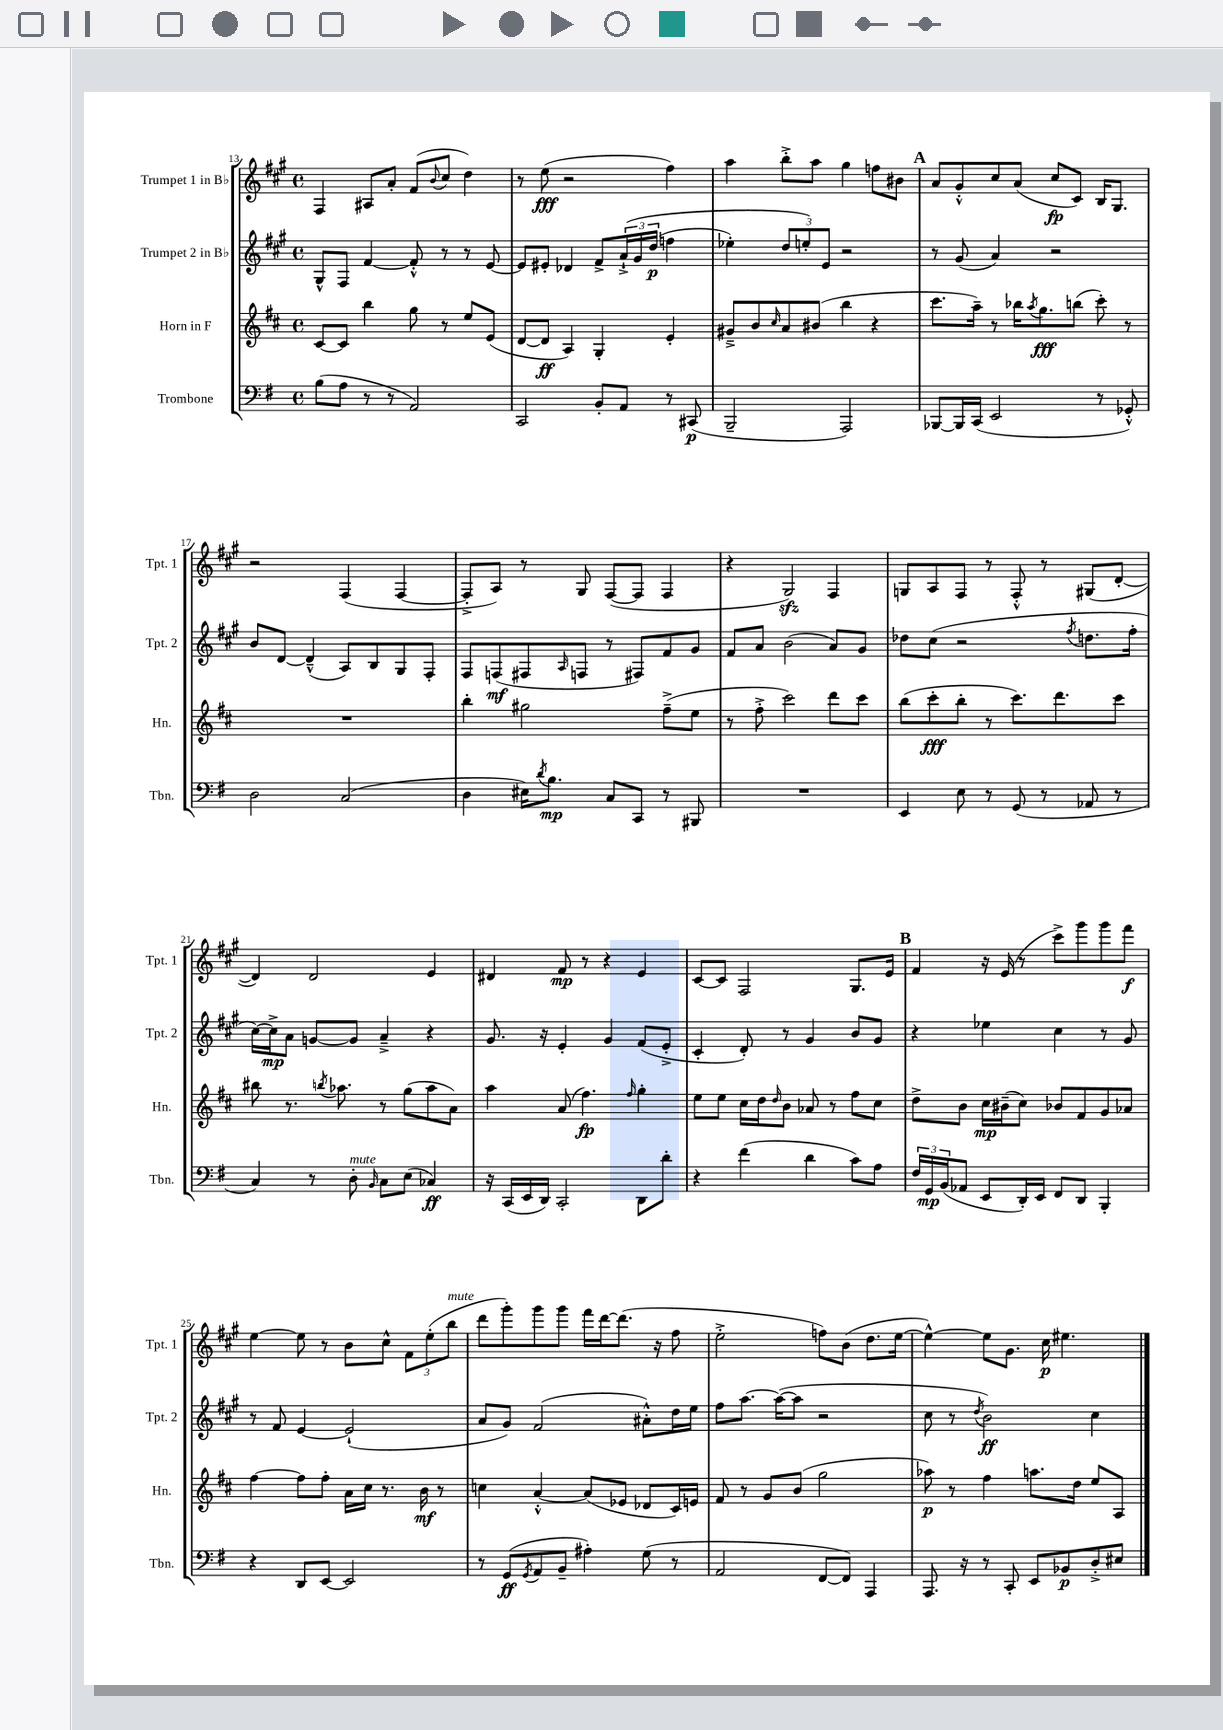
<<
\new StaffGroup <<
\new Staff = "s0" \with { instrumentName = "Trumpet 1 in Bb" shortInstrumentName = "Tpt. 1" } {
    \clef treble \key a \major \defaultTimeSignature \time 4/4
    fis4 ais8 a'8-. fis'8( \appoggiatura { b'8 } cis''8 d''4) |
    r8 e''8\fff( r2 fis''4) |
    a''4 b''8-.-> a''8 gis''4 f''8 bis'8 |
    \mark \markup { \bold "A" } a'8 gis'8-.-^ cis''8 a'8( cis''8\fp cis'8) b16 gis8. |
    r2 fis4( fis4~ |
    fis8-.-> a8) r8 gis8 fis8~( fis8 fis4 |
    r4 gis2\sfz) fis4 |
    g8 a8 fis8 r8 fis8-.-^ r8 gis8( d'8~-. |
    d'4) d'2 e'4 |
    dis'4 fis'8\mp r8 r4 e'4 |
    cis'8~ cis'8 fis2 gis8. e'16 |
    \mark \markup { \bold "B" } fis'4 r16 e'16( r8 cis'''8->) gis'''8 gis'''8 fis'''8\f |
    e''4~ e''8 r8 b'8 cis''8-^ \tuplet 3/2 { fis'8 e''8-.( b''8^\markup { \italic "mute" } } |
    d'''8 gis'''8-.) gis'''8 gis'''8 fis'''16 d'''16~ d'''8.( r16 fis''8 |
    e''2-.-> f''8) b'8( d''8. e''16~ |
    e''4~-^) e''8 gis'8. cis''16\p eis''4. \bar "|." |
}
\new Staff = "s1" \with { instrumentName = "Trumpet 2 in Bb" shortInstrumentName = "Tpt. 2" } {
    \clef treble \key a \major \defaultTimeSignature \time 4/4
    gis8-^ fis8 fis'4~ fis'8-.-^ r8 r8 e'8~ |
    e'8 eis'8-. des'4 fis'8-> \tuplet 3/2 { a'16-!->\( gis'16 d''16\p( } f''4 |
    ees''4-.) \tuplet 3/2 { d''8 e''8-.\) e'8 } r2 |
    \mark \markup { \bold "A" } r8 gis'8( a'4) r2 |
    b'8 d'8~ d'4---^( a8) b8 gis8 fis8-. |
    fis8 f8\mf( fis8 \grace { a16 } f8 r8 fis8) fis'8 gis'8 |
    fis'8 a'8 b'2( a'8) gis'8 |
    des''8 cis''8( r2 \acciaccatura { fis''8 } d''8. fis''16-. |
    cis''16~) cis''16->\mp a'8 g'8~ g'8 a'4---> r4 |
    gis'8. r16 e'4-. gis'4 fis'8( e'8-.-> |
    cis'4-. d'8-.) r8 gis'4 b'8 gis'8 |
    \mark \markup { \bold "B" } r4 ees''4 cis''4 r8 gis'8 |
    r8 fis'8 e'4~ e'2-!( |
    a'8 gis'8) fis'2( ais'8-.-^) d''16 e''16 |
    fis''8 a''8.~ a''16~( a''8 r2 |
    cis''8 r8 \acciaccatura { d''8 } b'2\ff) cis''4 \bar "|." |
}
\new Staff = "s2" \with { instrumentName = "Horn in F" shortInstrumentName = "Hn." } {
    \clef treble \key d \major \defaultTimeSignature \time 4/4
    cis'8~ cis'8 b''4 g''8 r8 e''8 e'8( |
    d'8~ d'8\ff a4) g4-. e'4-. |
    gis'8---> b'8 \grace { cis''16 } a'8 bis'8( b''4 r4 |
    \mark \markup { \bold "A" } cis'''8. a''16--) r8 bes''16 \acciaccatura { a''8 } g''8.\fff b''8( cis'''8-.) r8 |
    R1 |
    b''4-. gis''2 fis''8--->( e''8 |
    r8 fis''8-.-> cis'''2) d'''8 cis'''8 |
    b''8( cis'''8-.\fff b''8-. r8 cis'''8.) d'''8. cis'''8 |
    bis''8 r8. \acciaccatura { b''8 } aes''8. r8 g''8( aes''8 a'8) |
    a''4 a'8( fis''4.\fp) \grace { fis''16 } g''4-. |
    e''8 e''8 cis''16 d''16 \grace { d''16 } b'8 aes'8 r8 fis''8 cis''8 |
    \mark \markup { \bold "B" } d''8-> b'8 cis''16\mp bis'16--( cis''8) bes'8 fis'8 g'8 aes'8 |
    fis''4~ fis''8 fis''8-. a'16 cis''16 r8. b'16\mf r8 |
    c''4 a'4~-.-^ a'8( ees'8 des'8 cis'16) e'16 |
    fis'8 r8 g'8 b'8( g''2 |
    aes''8\p) r8 fis''4 a''8. d''16 e''8 a8 \bar "|." |
}
\new Staff = "s3" \with { instrumentName = "Trombone" shortInstrumentName = "Tbn." } {
    \clef bass \key g \major \defaultTimeSignature \time 4/4
    b8( a8 r8 r8 a,2) |
    c,2 b,8-. a,8 r8 cis,8\p( |
    b,,2-- a,,2) |
    \mark \markup { \bold "A" } bes,,8~ bes,,16 c,16( e,2 r8 ges,8-.-^) |
    d2 c2( |
    d4 eis16) \acciaccatura { d'8 } b8.\mp c8 c,8 r8 bis,,8 |
    R1 |
    e,4 e8 r8 g,8( r8 aes,8 r8 |
    c4) r8 d8-.^\markup { \italic "mute" } \grace { b,16 } c8 e8( ces4\ff) |
    r16 c,16( e,16 d,16) c,2-. d,8 d'8-. |
    r4 fis'4( d'4 c'8) a8 |
    \mark \markup { \bold "B" } \tuplet 3/2 { fis16 g,16\mp b,16( } aes,8 e,8 d,16-.) e,16 fis,8 d,8 b,,4-. |
    r4 d,8 e,8~ e,2 |
    r8 g,8\ff( \acciaccatura { g,8 } a,8 b,8-- ais4-.) g8( r8 |
    a,2 fis,8~ fis,8) a,,4 |
    a,,8. r16 r8 c,8-. e,8 bes,8\p d8-.-> eis8 \bar "|." |
}
>>
>>
\layout { \context { \Score currentBarNumber = #13 } }
